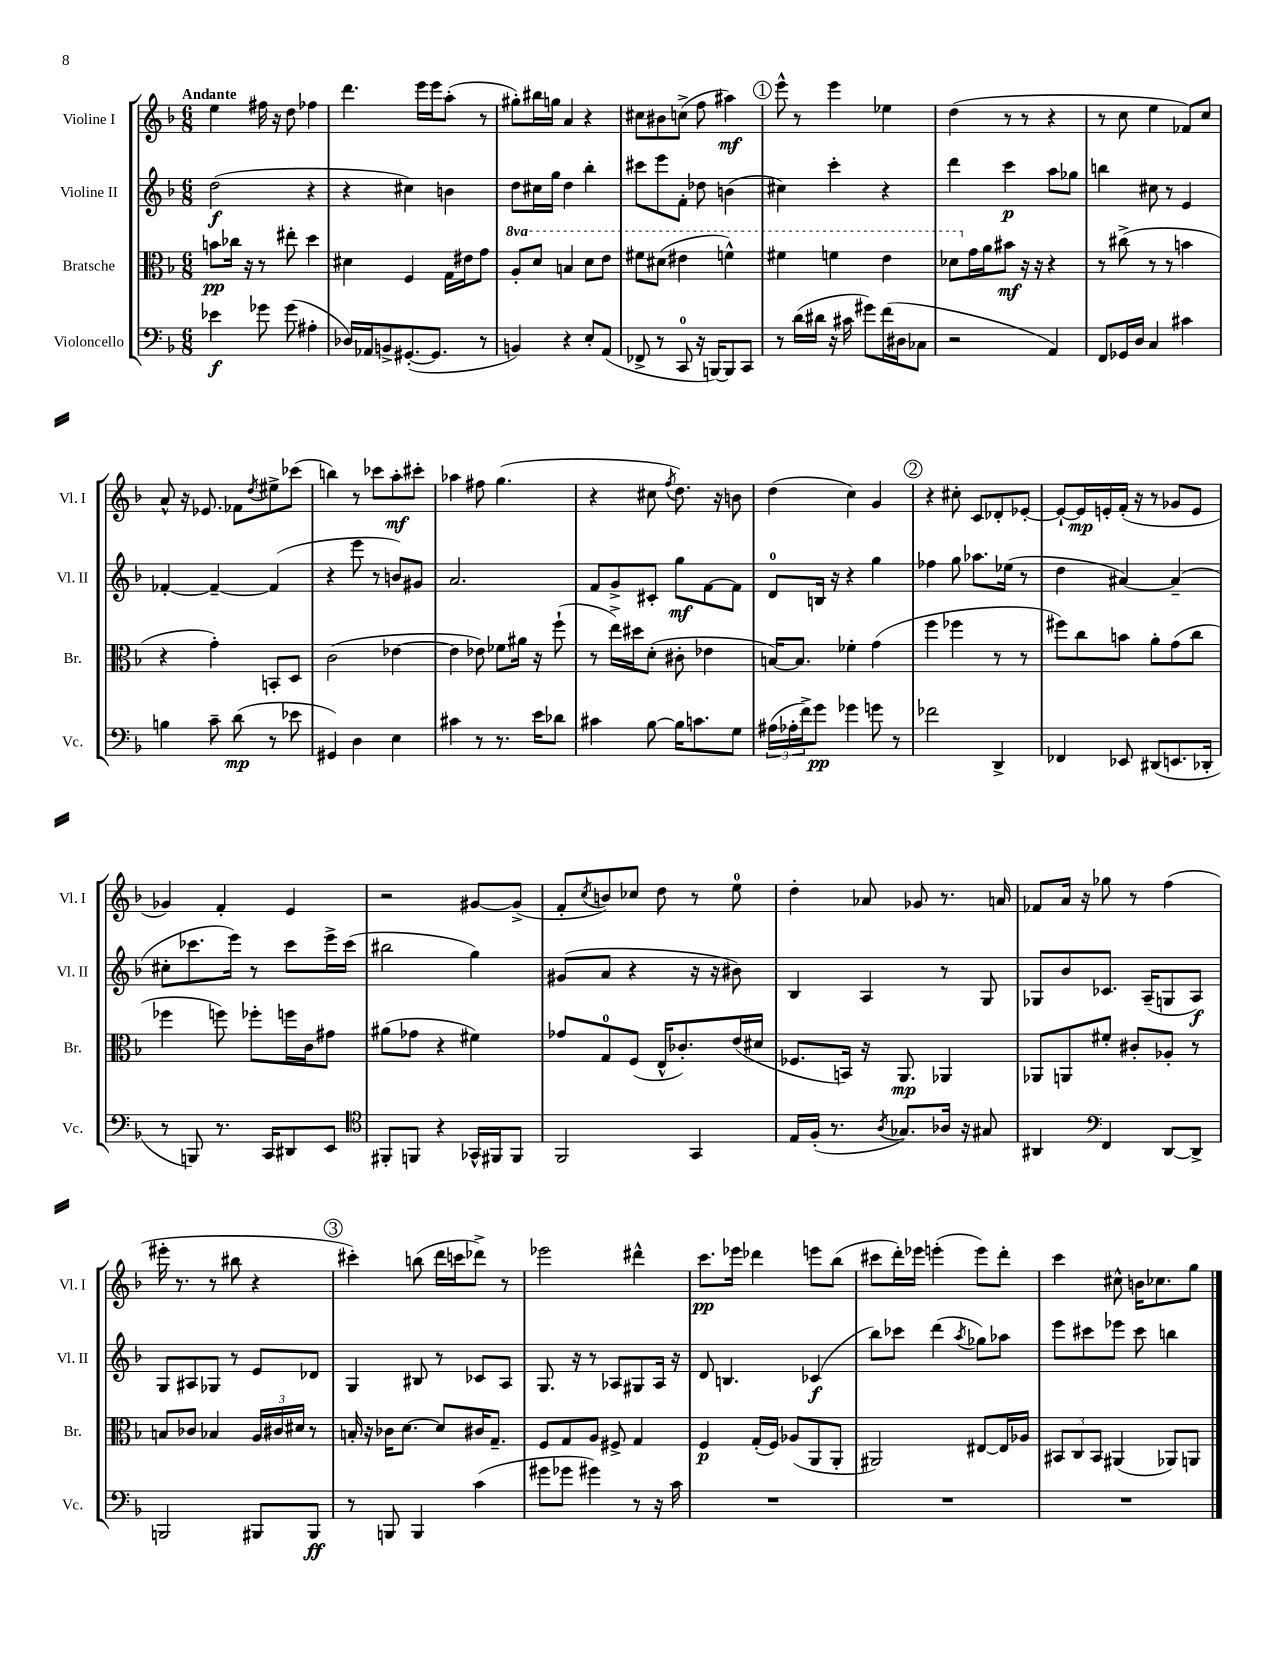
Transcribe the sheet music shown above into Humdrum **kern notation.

**kern	**kern	**kern	**kern
*staff4	*staff3	*staff2	*staff1
*clefF4	*clefC3	*clefG2	*clefG2
*k[b-]	*k[b-]	*k[b-]	*k[b-]
*M6/8	*M6/8	*M6/8	*M6/8
4e-	8b	(2dd	4ee
.	16cc-	.	.
.	16r	.	.
8g-	8r	.	16ff#
.	.	.	16r
(8g-	8ee#'	.	8dd
4A#'	4dd	4r	4ff-
=	=	=	=
16D-)	4d#	4r	4.ddd
16AA-	.	.	.
8BB^	.	.	.
([8.GG#'	4F	4cc#)	.
.	.	.	16eee
8.GG#]	.	.	16eee
.	16G	4b	(8aa'
.	16e#	.	.
8r	8g	.	8r
=	=	=	=
4BB)	8a'	8dd	8gg#')
.	8dd	16cc#	16bb#
.	.	16gg	16gg
4r	4b	4dd	4a
8E'	8dd	4bb-'	4r
(8AA	8ee	.	.
=	=	=	=
8FF-^	8ff#	8ccc#	8cc#
8r	(8dd#	8eee	8b#
8CC	4ee#	8f'	(8cc^
16r	.	8dd-	8ff
[16BBB)	.	.	.
8BBB]	4ff^^)	(4b	4aa#)
8CC	.	.	.
=	=	=	=
8r	4ff#	4cc#)	8eee^^
(16d	.	.	8r
16d#	.	.	.
16r	4ff	4ccc'	4eee
16c#	.	.	.
8g#)	.	.	.
(16f	4ee	4r	4ee-
16D#	.	.	.
8C-	.	.	.
=	=	=	=
2r	8dd-	4ddd	(4dd
.	16g	.	.
.	16a	.	.
.	8b#	4ccc	8r
.	16r	.	8r
.	16r	.	.
4AA)	4r	8aa	4r
.	.	8gg-	.
=	=	=	=
8FF	8r	4bb	8r
16GG-	(8cc#^	.	8cc
16D	.	.	.
4C	8r	8cc#	4ee
.	8r	8r	.
4c#	4b	4e	8f-)
.	.	.	8cc
=	=	=	=
4B	4r	[4f-'	8a^^
.	.	.	16r
.	.	.	8.e-
8c~	4g')	4f-~_	.
(8d	.	.	8f-
.	.	.	8qdd
8r	8BB'	(4f-]	8ee#^
8e-	8D	.	(8ccc-
=	=	=	=
4GG#)	(2c	4r	4bb)
4D	.	8eee	8r
.	.	8r	8ccc-
4E	[4e-	8b)	8aa'
.	.	8g#	8ccc#'
=	=	=	=
4c#	4e-]	2.a	4aa-
8r	8e-)	.	8ff#
8.r	8f-	.	(4.gg
.	16a#	.	.
16e	16r	.	.
8d-	(8ff`	.	.
=	=	=	=
4c#	8r	8f	4r
.	16ee^)	8g^	.
.	16dd#	.	.
[8B-	(8d'	8c#'	8cc#
.	.	.	8qff
16B-]	8c#'	8gg	8.dd)
8.c	.	.	.
.	4e-	[8f	.
.	.	.	16r
8G	.	8f]	8b
=	=	=	=
(24A#	[16B)	8d	(4dd
24A-'	.	.	.
.	8.B]	.	.
24f^)	.	.	.
8g	.	16B	.
.	.	16r	.
4g-	4f-'	4r	4cc)
8g	(4g	4gg	4g
8r	.	.	.
=	=	=	=
2f-	4ff	4ff-	4r
.	4ff-	8gg	8cc#'
.	.	8.aa-	8c
4DD^	8r	.	8d-'
.	.	(16ee-	.
.	8r	8r	[8e-'
=	=	=	=
4FF-	8ff#)	4dd	8e-`_
.	8cc	.	16e-]
.	.	.	16e'
8EE-	8b	[4a#)	(16f'
.	.	.	16r
(8DD#	8a'	.	8r
8.EE	(8g	(4a#~]	8g-
.	8cc	.	8e
16DD-'	.	.	.
=	=	=	=
8r	4ff-	8cc#'	4g-)
8BBB)	.	8.ccc-	.
8.r	8ff)	.	4f'
.	.	16eee)	.
.	8ff-'	8r	.
16CC	.	.	.
8DD#	16ff	8ccc-	4e
.	16c	.	.
8EE	8g#	16eee^	.
.	.	(16ccc-	.
=	=	=	=
*clefC4	*	*	*
8FF#'	(8a#	2bb#	2r
8FF	8g-	.	.
4r	4r	.	.
16GG-^^	4f#)	4gg)	[8g#
16FF#	.	.	.
8FF#	.	.	(8g#^]
=	=	=	=
2FF	8g-	(8g#	8f'
.	.	.	8qcc
.	8G	8a	8b)
.	(8F	4r	8cc-
.	16E^^	.	8dd
.	8.c-')	.	.
4GG	.	16r	8r
.	.	16r	.
.	(16e	8b#)	8ee
.	16d#	.	.
=	=	=	=
16E	8.F-	4B-	4dd'
(16F'	.	.	.
8.r	.	.	.
.	16BB)	.	.
.	16r	4A	8a-
8qA	.	.	.
8.G-)	8.AA	.	.
.	.	.	8g-
16A-	4AA-	8r	8.r
16r	.	.	.
8G#	.	8G	.
.	.	.	16a
=	=	=	=
4AA#	8AA-	8G-	8f-
.	8AA	8b-	16a
.	.	.	16r
*clefF4	*	*	*
4FF	8f#'	8.c-	8gg-
.	8c#'	.	8r
.	.	(16A~	.
[8DD	8A-'	8G	(4ff
8DD^]	8r	8A)	.
=	=	=	=
2BBB	8B	8G	16eee#'
.	.	.	8.r
.	8c-	8A#	.
.	4B-	8G-	8r
.	.	8r	8bb#
8BBB#	24A	8e	4r
.	24c#	.	.
.	24d#	.	.
8BBB#	8r	8d-	.
=	=	=	=
8r	16B'	4G	4ccc#')
.	16r	.	.
8BBB	16c-	.	.
.	[8.d	.	.
4BBB	.	8B#	(8bb
.	8d]	8r	16ddd
.	.	.	16ccc
(4c	16c#	8c-	8ddd-^)
.	8.G~	.	.
.	.	8A	8r
=	=	=	=
8g#	8F	8.G	2eee-
8g-	8G	.	.
.	.	16r	.
4g#)	8A	8r	.
.	8F#^	8A-	.
8r	4G	8G#	4ddd#^^
16r	.	16A-	.
16c	.	16r	.
=	=	=	=
2.r	4F	8d	8.ccc
.	.	4.B	.
.	.	.	16eee-
.	(16G'	.	4ddd-
.	16F)	.	.
.	(8A-	.	.
.	8AA	(4c-	8eee
.	8AA'	.	(8bb-
=	=	=	=
2.r	2AA#)	8bb-)	8ccc#
.	.	8ccc-	16ddd')
.	.	.	16eee-
.	.	(4ddd	(4eee'
.	.	8qaa	.
.	[8E#	8gg-)	8eee)
.	16E#]	8aa-	8ddd'
.	16A-	.	.
=	=	=	=
2.r	12BB#	8eee	4ccc
.	12C	.	.
.	.	8ccc#	.
.	12BB#	.	.
.	(4AA#	8eee-	8cc#^^
.	.	8ccc#	16b
.	.	.	8.cc-
.	8AA-)	4bb	.
.	8AA	.	8gg
==	==	==	==
*-	*-	*-	*-
